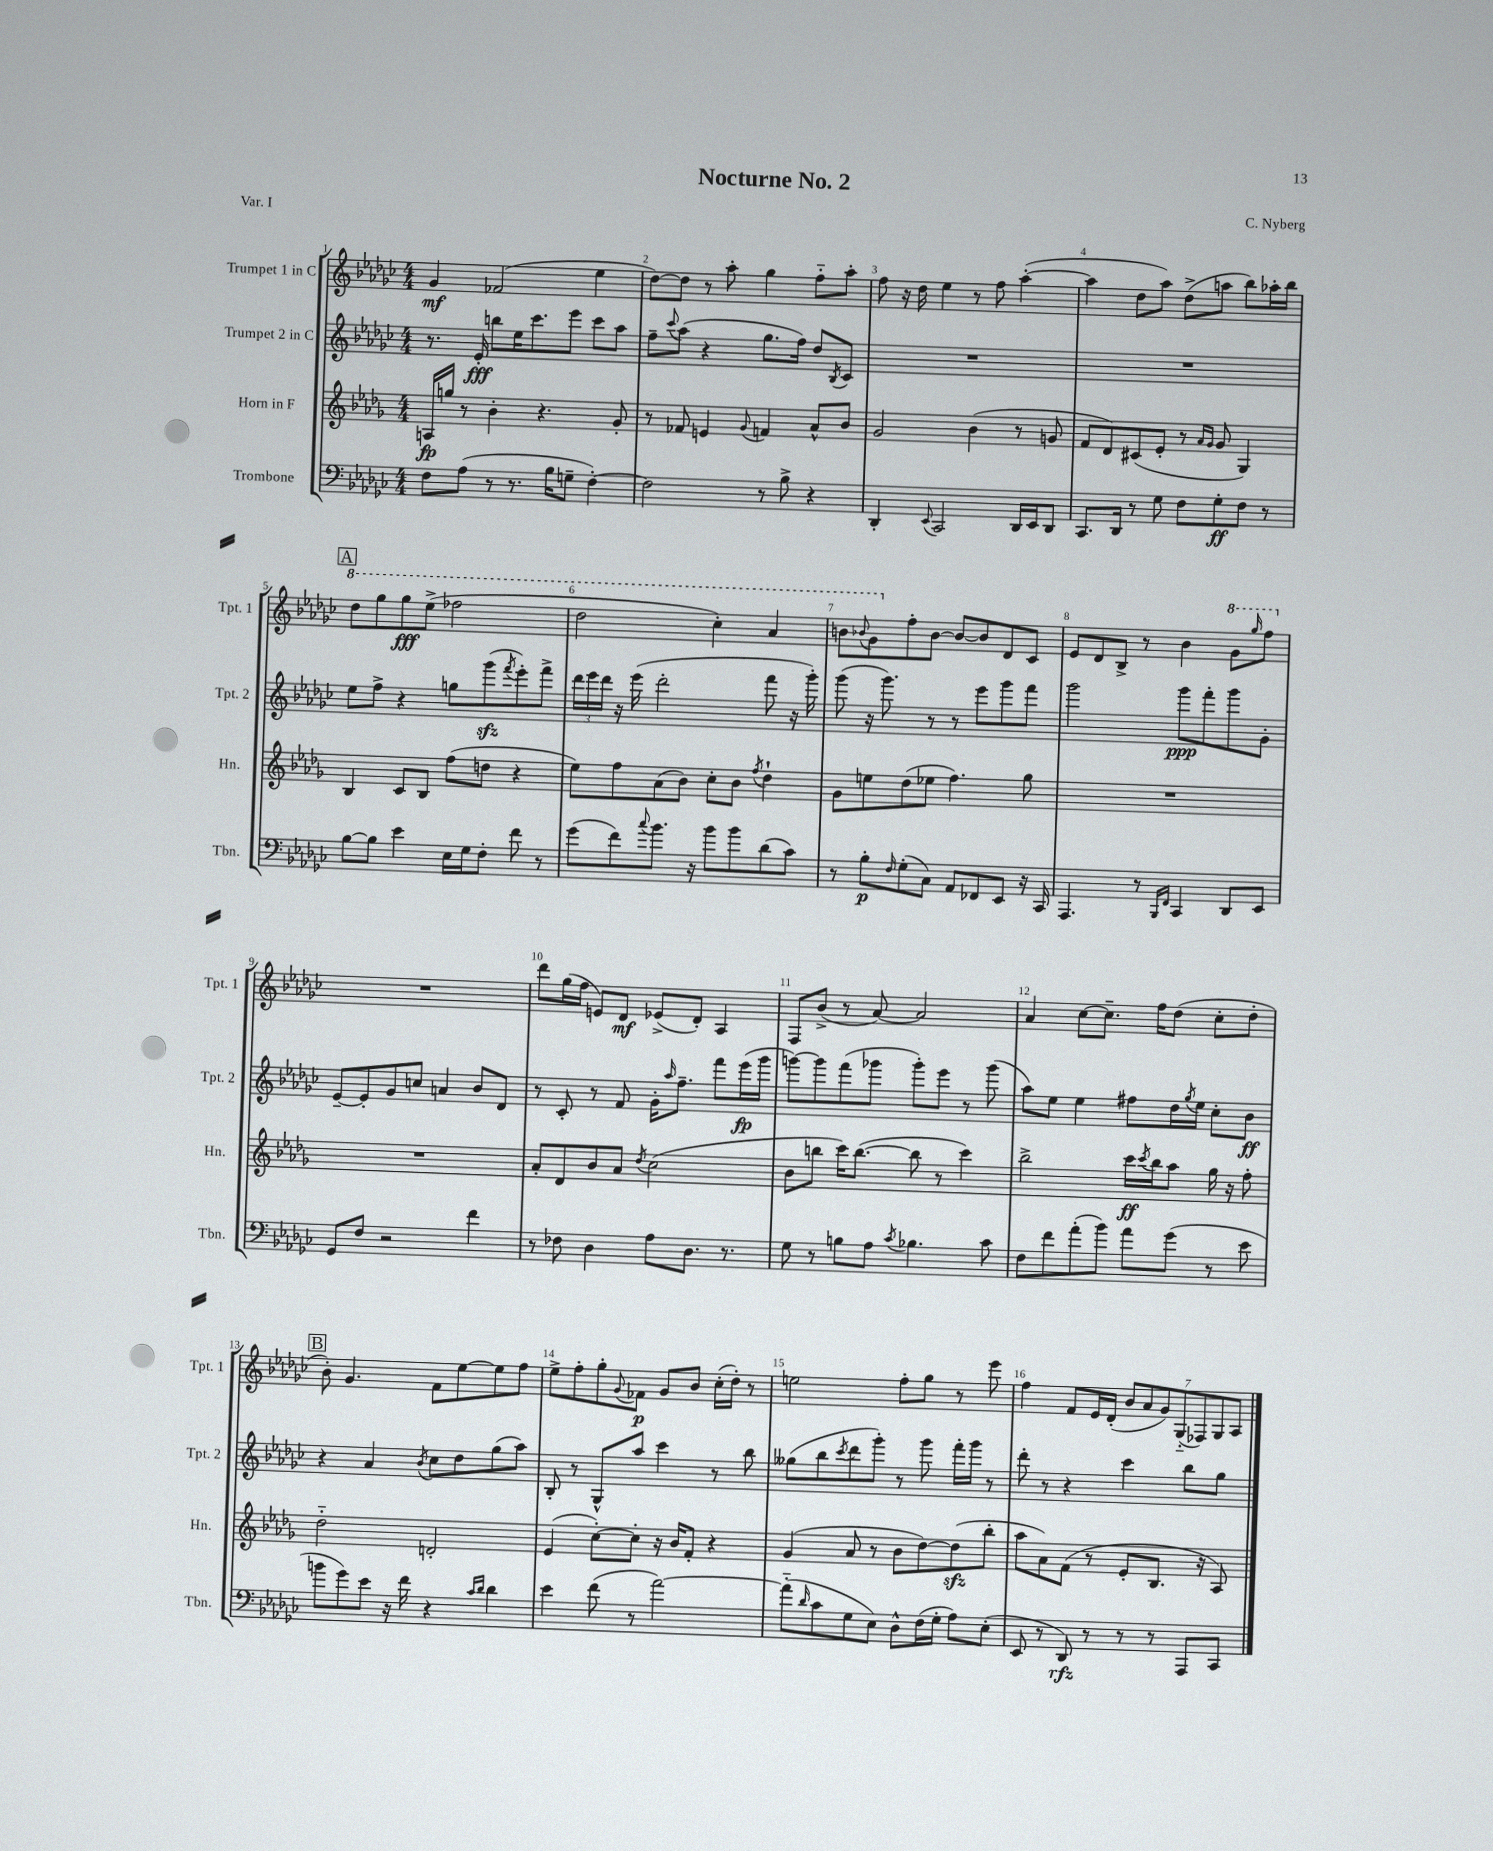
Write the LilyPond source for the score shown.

\header { title = "Nocturne No. 2" composer = "C. Nyberg" piece = "Var. I" }
<<
\new StaffGroup <<
\new Staff = "s0" \with { instrumentName = "Trumpet 1 in C" shortInstrumentName = "Tpt. 1" } {
    \clef treble \key ges \major \numericTimeSignature \time 4/4
    ges'4\mf fes'2( ees''4 |
    des''8~) des''8 r8 aes''8-. ges''4 f''8-_ aes''8-. |
    f''8 r16 des''16 ees''4 r8 f''8 aes''4~-.( |
    aes''4 des''8 aes''8) des''8->( a''8 bes''8) aes''16-. bes''16 |
    \mark \markup { \box "A" } \ottava #1 des'''8 ges'''8 ges'''8\fff ees'''8->( fes'''2 |
    des'''2 ces'''4-.) aes''4 |
    b''8 \appoggiatura { bes''8 } ges''8 \ottava #0 f''8-. bes'8~ bes'8~ bes'8 des'8 ces'8 |
    ees'8 des'8 bes8-> r8 bes'4 \ottava #1 ges''8 \grace { ges'''16 } f'''8 \ottava #0 |
    R1 |
    des'''8 ges''16( f''16 e'8) des'8\mf ees'8->( des'8-.) aes4 |
    f8 bes'8->( r8 aes'8~) aes'2 |
    aes'4 ces''8~ ces''8.-- f''16 des''8( ces''8-. des''8-. |
    \mark \markup { \box "B" } bes'8-.) ges'4. f'8 ees''8~ ees''8 f''8 |
    ees''8-> f''8-. ges''8-. \appoggiatura { ges'8 } fes'8\p ges'8 bes'8 ces''16-.( des''16-.) r8 |
    e''2 f''8-. ges''8 r8 ees'''8 |
    f''4 f'8 ees'16 des'16-.( \tuplet 7/4 { bes'8 aes'8 ges'8) ges8-_( fes8) ges8 aes8 } \bar "|." |
}
\new Staff = "s1" \with { instrumentName = "Trumpet 2 in C" shortInstrumentName = "Tpt. 2" } {
    \clef treble \key ges \major \numericTimeSignature \time 4/4
    r8. ees'16-.\fff b''8 ees''16 ces'''8. ees'''8 ces'''8 aes''8 |
    f''8-- \appoggiatura { ces'''8 } aes''8( r4 ges''8. f''16) des''8 \acciaccatura { bes8 } ces'8 |
    R1 |
    R1 |
    \mark \markup { \box "A" } ees''8 f''8-> r4 g''8 ges'''8\sfz( \acciaccatura { f'''8 } ees'''8-.) f'''8-> |
    \tuplet 3/2 { des'''16 ees'''16 des'''16 } r16 ees'''16( des'''2-. f'''8 r16 ges'''16-.) |
    ges'''8( r16 ges'''8.) r8 r8 ees'''8 ges'''8 f'''8 |
    ges'''2 ges'''8\ppp f'''8-. ges'''8 ges'8-. |
    ees'8~-- ees'8-. ges'8 c''8 a'4 bes'8 des'8 |
    r8 ces'8-. r8 f'8 ges'16-. \grace { aes''16 } f''8.-- f'''8 ees'''16\fp( ges'''16 |
    g'''8~) g'''8 f'''8( ges'''8 ges'''8-.) ees'''8 r8 ges'''8( |
    aes''8) ees''8 ees''4 fis''8 des''16 \acciaccatura { ges''8 } ees''16 ces''8-. bes'8\ff |
    \mark \markup { \box "B" } r4 aes'4 \acciaccatura { bes'8 } ces''8 des''8 ges''8( aes''8) |
    bes8-. r8 ges8-^ aes''8 ces'''4 r8 bes''8 |
    geses''8( bes''8 \acciaccatura { ces'''8 } des'''8 ges'''8-.) r8 ges'''8 f'''16-. ges'''16 r8 |
    des'''8-. r8 r4 ces'''4 bes''8 ges''8 \bar "|." |
}
\new Staff = "s2" \with { instrumentName = "Horn in F" shortInstrumentName = "Hn." } {
    \clef treble \key des \major \numericTimeSignature \time 4/4
    a16\fp g''16 r8 bes'4-. r4. ges'8-. |
    r8 fes'8 e'4 \appoggiatura { ges'8 } f'4 aes'8-^ bes'8 |
    ges'2 bes'4( r8 g'8 |
    f'8 des'8) cis'8( ees'8-. r8 \grace { aes'16 ges'16 } ges'8 ges4) |
    \mark \markup { \box "A" } bes4 c'8 bes8 f''8( d''8 r4 |
    ees''8) f''8 aes'8( bes'8) c''8-. bes'8 \acciaccatura { f''8 } des''4-! |
    ges'8 e''8 des''8( ees''8 f''4.) ges''8 |
    R1 |
    R1 |
    aes'8-. des'8 bes'8 aes'8 \acciaccatura { des''8 } c''2( |
    bes'8 b''8 c'''16) b''8.~( b''8 r8 c'''4) |
    bes''2-> c'''16\ff \acciaccatura { c'''8 } bes''16 aes''8 ges''16 r16 f''8-. |
    \mark \markup { \box "B" } des''2-_ d'2-. |
    ees'4( c''8~-.) c''8-. r16 bes'16 f'8-. r4 |
    ges'4( aes'8 r8 bes'8 des''8~) des''8\sfz( bes''8-. |
    aes''8 aes'8) f'8( r8 ees'8-. bes8. r16 aes8) \bar "|." |
}
\new Staff = "s3" \with { instrumentName = "Trombone" shortInstrumentName = "Tbn." } {
    \clef bass \key ges \major \numericTimeSignature \time 4/4
    f8 aes8( r8 r8. bes16 g8-- f4~-.) |
    f2 r8 bes8-> r4 |
    des,4-. \appoggiatura { ees,8 } ces,2 des,16 ees,16 des,8 |
    ces,8. des,16 r8 ges8 f8 ges8-.\ff f8 r8 |
    \mark \markup { \box "A" } bes8~ bes8 ees'4 ees16 ges16 f8-. f'8 r8 |
    ges'8( f'8) \appoggiatura { ces''8 } bes'8. r16 bes'8 bes'8 des'8( ces'8) |
    r8 bes8-.\p \grace { f16 } ges8-.( ces8) aes,8 fes,8 ees,8 r16 ces,16 |
    aes,,4. r8 \grace { bes,,16 f,16 } ces,4 des,8 ees,8 |
    ges,8 f8 r2 f'4 |
    r8 fes8 des4 aes8 des8. r8. |
    ges8 r8 b8 aes8 \acciaccatura { ces'8 } bes4. ces'8 |
    f8 f'8 aes'8-.( bes'8) aes'8 ges'8( r8 ees'8 |
    \mark \markup { \box "B" } b'8 ges'8) ees'8 r16 f'16 r4 \grace { ces'16 des'16 } des'4 |
    ees'4 f'8( r8 aes'2~) |
    aes'8-_( \grace { des'16 } ces'8 ges8 ees8) des8-^ f16( ges16-. aes8) ees8-.( |
    ees,8 r8 des,8\rfz) r8 r8 r8 aes,,8 ces,8 \bar "|." |
}
>>
>>
\layout { \context { \Score \override BarNumber.break-visibility = ##(#f #t #t) barNumberVisibility = #all-bar-numbers-visible } }
